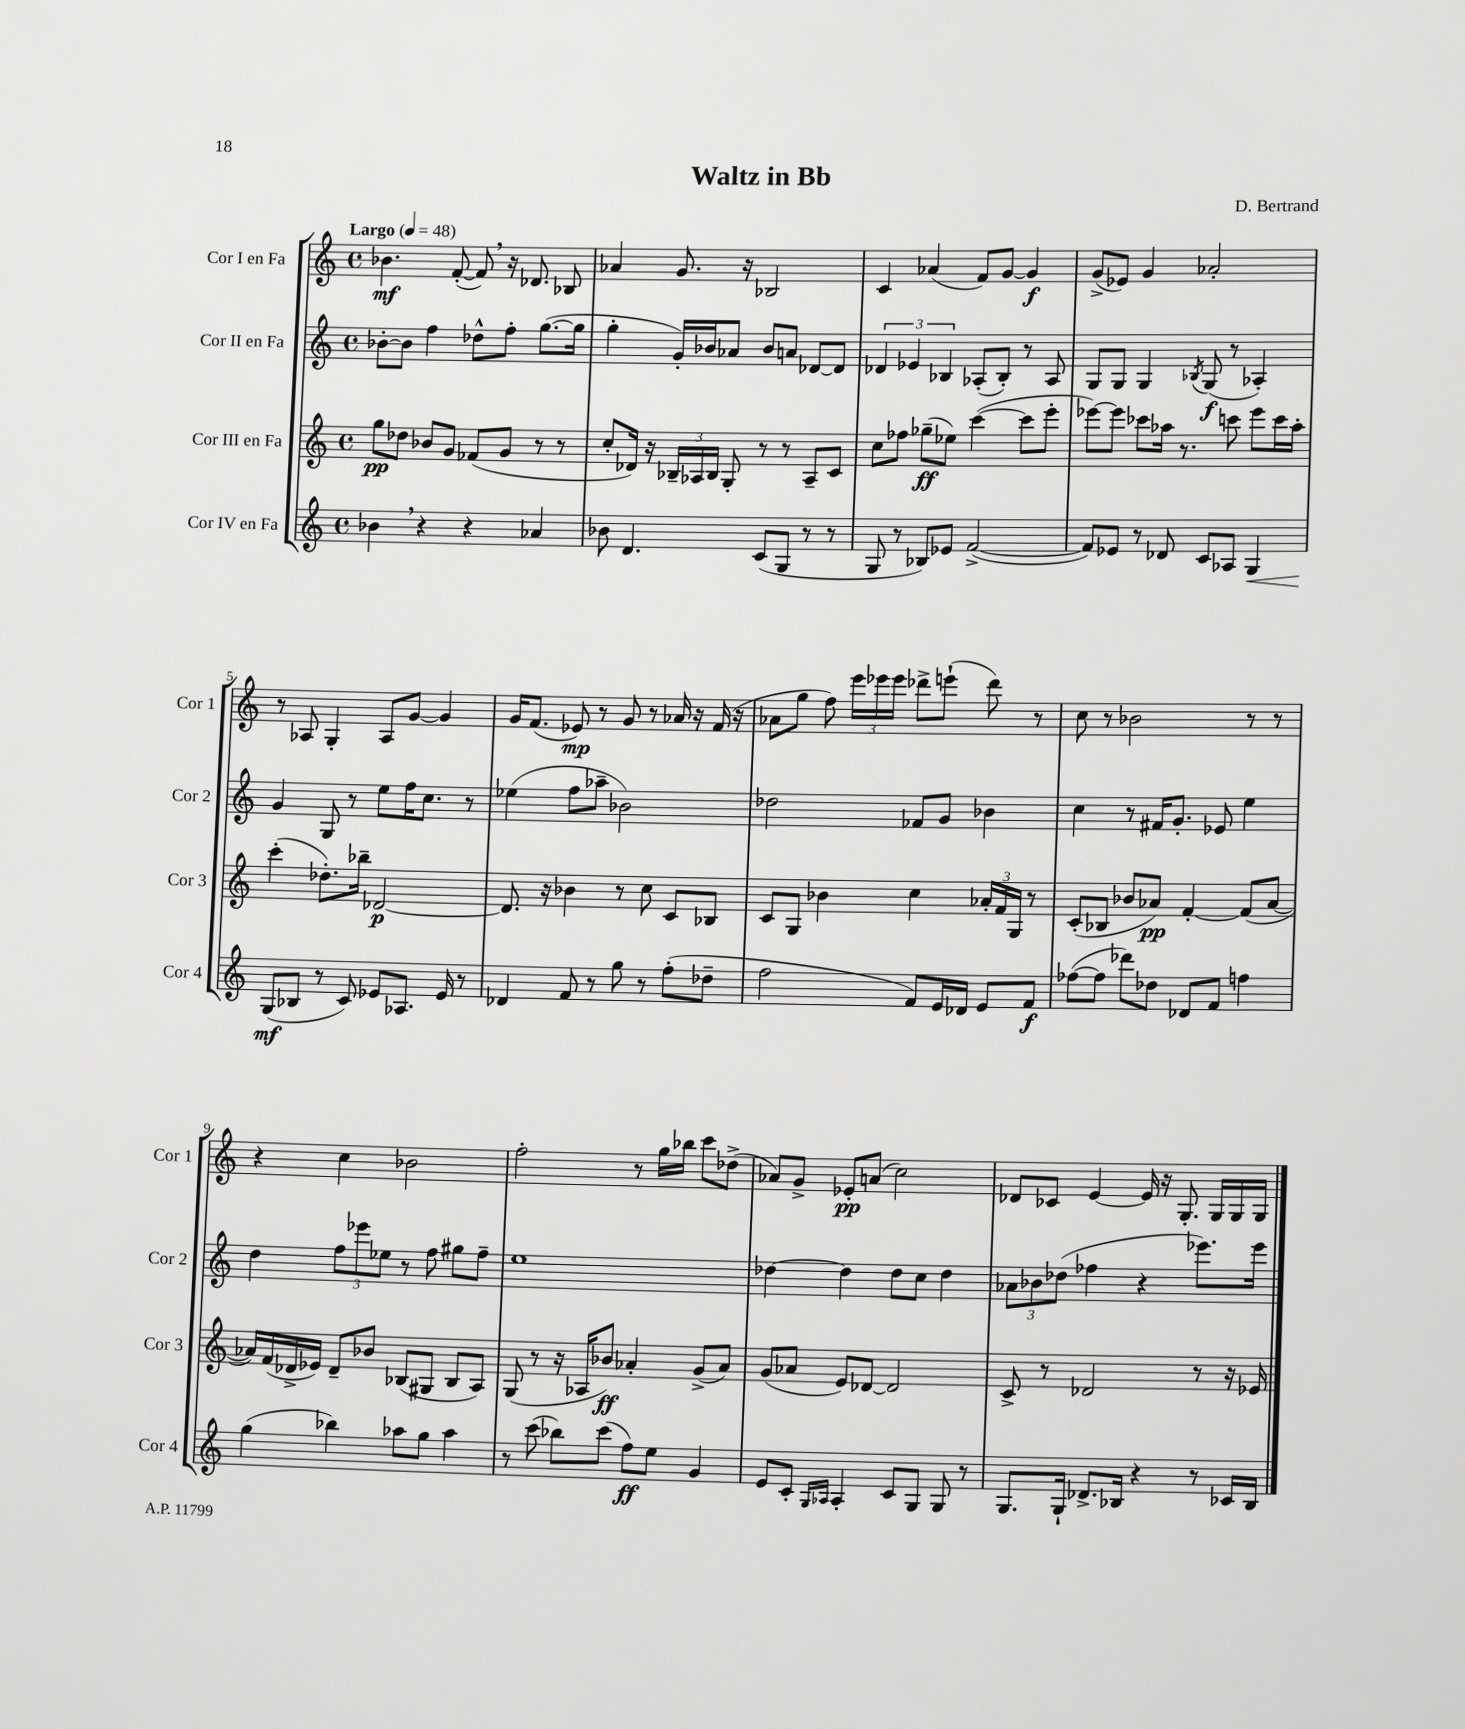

**kern	**dynam	**kern	**dynam	**kern	**dynam	**kern	**dynam
*part4	*part4	*part3	*part3	*part2	*part2	*part1	*part1
*staff4	*staff4	*staff3	*staff3	*staff2	*staff2	*staff1	*staff1
*I"Cor IV en Fa	*	*I"Cor III en Fa	*	*I"Cor II en Fa	*	*I"Cor I en Fa	*
*I'Cor 4	*	*I'Cor 3	*	*I'Cor 2	*	*I'Cor 1	*
*clefG2	*	*clefG2	*	*clefG2	*	*clefG2	*
*k[]	*	*k[]	*	*k[]	*	*k[]	*
*M4/4	*	*M4/4	*	*M4/4	*	*M4/4	*
*met(c)	*	*met(c)	*	*met(c)	*	*met(c)	*
*MM48	*	*MM48	*	*MM48	*	*MM48	*
=1	=1	=1	=1	=1	=1	=1	=1
!	!	!	!	!	!	!LO:TX:a:B:t=Largo	!
4b-X,\	.	8gg\L	pp	[8b-X'\L	.	4.b-X\	mf
.	.	8dd-X\J	.	8b-\J]	.	.	.
4r	.	8b-X/L	.	4ff\	.	.	.
.	.	8g/J	.	.	.	([8f'/	.
4r	.	(8f-X/L	.	8dd-X^^\L	.	8f,/])	.
.	.	8g/J	.	8ff'\J	.	16r	.
.	.	.	.	.	.	8.d-X/	.
4a-X/	.	8r	.	([8.gg\L	.	.	.
.	.	8r	.	.	.	8B-X/	.
.	.	.	.	16gg\Jk]	.	.	.
=2	=2	=2	=2	=2	=2	=2	=2
8b-X\	.	8cc'/L	.	4gg'\	.	4a-X/	.
4.d/	.	16d-X/Jk)	.	.	.	.	.
.	.	16r	.	.	.	.	.
.	.	24B-X~/LL	.	16g'/LL)	.	8.g/	.
.	.	24A-X/	.	.	.	.	.
.	.	.	.	16b-X/J	.	.	.
.	.	24B-/JJ	.	.	.	.	.
.	.	8G'/	.	8a-X/J	.	.	.
.	.	.	.	.	.	16r	.
(8c/L	.	8r	.	8b-/L	.	2B-X/	.
8G/J	.	8r	.	8an/J	.	.	.
8r	.	8A-~/L	.	[8d-X/L	.	.	.
8r	.	8c/J	.	8d-/J]	.	.	.
=3	=3	=3	=3	=3	=3	=3	=3
8G/	.	8cc\L	.	6d-X/	.	4c/	.
8r	.	8ff-X\J	.	.	.	.	.
.	.	.	.	6e-X/	.	.	.
8B-X/L)	.	(8gg-X~\L	ff	.	.	(4a-X/	.
.	.	.	.	6B-X/	.	.	.
8e-X/J	.	8ee-X\J)	.	.	.	.	.
([2f^/	.	([4ccc\	.	(8A-X'/L	.	8f/L)	.
.	.	.	.	8B-'/J)	.	[8g/J	.
.	.	8ccc\L]	.	8r	.	4g/]	f
.	.	8eee'\J	.	8A-/	.	.	.
=4	=4	=4	=4	=4	=4	=4	=4
8f/L])	.	[8eee-X\L)	.	8G/L	.	(8g^/L	.
8e-X/J	.	8eee-\J]	.	8G/J	.	8e-X/J)	.
8r	.	8ccc-X\L	.	4G/	.	4g/	.
8d-X/	.	16aa-X\Jk	.	.	.	.	.
.	.	8.r	.	.	.	.	.
.	.	.	.	8qB-X/	.	.	.
8c/L	.	.	.	(8G/	f	2a-X'/	.
8A-X/J	.	8cccn\	.	8r	.	.	.
!	!LO:HP:b	!	!	!	!	!	!
4G/	<	8eee-\L	.	4A-X'/)	.	.	.
.	.	16ccc\L	.	.	.	.	.
.	.	16aa-'\JJ	.	.	.	.	.
!!LO:LB:g=z
=5	=5	=5	=5	=5	=5	=5	=5
(8G/L	mf	(4ccc'\	.	4g/	.	8r	.
8B-X/J	[	.	.	.	.	8A-X/	.
8r	.	8.dd-X'\L)	.	8G/	.	4G'/	.
8c/)	.	.	.	8r	.	.	.
.	.	16bb-X~\Jk	.	.	.	.	.
8e-X/L	.	[2d-X/	p	8ee\L	.	8A-/L	.
8.A-X/J	.	.	.	16ff\K	.	[8g/J	.
.	.	.	.	8.cc\J	.	.	.
.	.	.	.	.	.	4g/]	.
16e-/	.	.	.	.	.	.	.
8r	.	.	.	8r	.	.	.
=6	=6	=6	=6	=6	=6	=6	=6
4d-X/	.	8.d-/]	.	(4ee-X\	.	16g/KL	.
.	.	.	.	.	.	(8.f/J	.
.	.	16r	.	.	.	.	.
8f/	.	4b-X\	.	8ff\L	.	8e-X/)	mp
8r	.	.	.	8aa-X~\J	.	8r	.
8gg\	.	8r	.	2b-X\)	.	8g/	.
8r	.	8cc\	.	.	.	8r	.
(8ff'\L	.	8c/L	.	.	.	16a-X/	.
.	.	.	.	.	.	16r	.
8dd-X~\J	.	8B-X/J	.	.	.	(16f/	.
.	.	.	.	.	.	16r	.
=7	=7	=7	=7	=7	=7	=7	=7
2ff\	.	8c/L	.	2dd-X\	.	8a-X\L	.
.	.	8G/J	.	.	.	8gg\J	.
.	.	4b-X\	.	.	.	8ff\)	.
.	.	.	.	.	.	24eee\LL	.
.	.	.	.	.	.	24eee-X\	.
.	.	.	.	.	.	24eee-\JJ	.
8f/L)	.	4cc\	.	8f-X/L	.	8ddd-X^\L	.
16e/L	.	.	.	8g/J	.	(8eeen`\J	.
16d-X/JJ	.	.	.	.	.	.	.
8e/L	.	24a-X'/LL	.	4b-X\	.	8ddd-\)	.
.	.	24f/	.	.	.	.	.
.	.	24G/JJ	.	.	.	.	.
8f/J	f	8r	.	.	.	8r	.
=8	=8	=8	=8	=8	=8	=8	=8
([8ff-X\L	.	(8c'/L	.	4cc\	.	8cc\	.
8ff-\J]	.	8B-X/J	.	.	.	8r	.
8ddd-X\L)	.	8b-X/L	.	8r	.	2b-X\	.
8dd-X\J	.	8a-X/J)	pp	16f#X/KL	.	.	.
.	.	.	.	8.g'/J	.	.	.
8d-X/L	.	[4f'/	.	.	.	.	.
8f/J	.	.	.	8e-X/	.	.	.
4ffn\	.	(8f/L]	.	4ee\	.	8r	.
.	.	[8a-/J	.	.	.	8r	.
!!LO:LB:g=z
=9	=9	=9	=9	=9	=9	=9	=9
(4gg\	.	16a-X/LL])	.	4dd\	.	4r	.
.	.	(16f/	.	.	.	.	.
.	.	16d-X^/	.	.	.	.	.
.	.	16e-X/JJ)	.	.	.	.	.
4bb-X\)	.	8d-~/L	.	12ff\L	.	4cc\	.
.	.	.	.	12eee-X\	.	.	.
.	.	8b-X/J	.	.	.	.	.
.	.	.	.	12ee-X\J	.	.	.
8aa-X\L	.	(8B-X/L	.	8r	.	2b-X\	.
8gg\J	.	8G#X/J	.	8ff\	.	.	.
4aa-\	.	8B-/L	.	8gg#X\L	.	.	.
.	.	8A/J)	.	8ff~\J	.	.	.
=10	=10	=10	=10	=10	=10	=10	=10
8r	.	(8G/	.	1ee	.	2ff'\	.
(8ccc\	.	8r	.	.	.	.	.
8bb-X\L)	.	16r	.	.	.	.	.
.	.	16A-X/KL	.	.	.	.	.
(8ccc\J	.	8b-X/J)	ff	.	.	.	.
8ff\L)	ff	4a-X'/	.	.	.	8r	.
8ee\J	.	.	.	.	.	16gg\LL	.
.	.	.	.	.	.	16bb-X\JJ	.
4g/	.	(8g^/L	.	.	.	8ccc\L	.
.	.	8a-/J)	.	.	.	(8dd-X^\J	.
=11	=11	=11	=11	=11	=11	=11	=11
8e/L	.	(8g/L	.	[4dd-X\	.	8a-X/L)	.
8c'/J	.	8a-X/J	.	.	.	8g^/J	.
16qqG/LL	.	.	.	.	.	.	.
16qqA-X/JJ	.	.	.	.	.	.	.
4A-'/	.	8e/L)	.	4dd-\]	.	8e-X'/L	pp
.	.	[8d-X/J	.	.	.	(8an/J	.
8c/L	.	2d-/]	.	8dd-\L	.	2cc\)	.
8G/J	.	.	.	8cc\J	.	.	.
8G/	.	.	.	4dd-\	.	.	.
8r	.	.	.	.	.	.	.
=12	=12	=12	=12	=12	=12	=12	=12
8.G/L	.	8c^/	.	12a-X\L	.	8d-X/L	.
.	.	.	.	12b-X\	.	.	.
.	.	8r	.	.	.	8c-X/J	.
.	.	.	.	(12dd-X\J	.	.	.
16G`/Jk	.	.	.	.	.	.	.
8.d-X^/L	.	2d-X/	.	4ff-X\	.	[4e/	.
16B-X/Jk	.	.	.	.	.	.	.
4r	.	.	.	4r	.	16e/]	.
.	.	.	.	.	.	16r	.
.	.	.	.	.	.	8.G'/	.
8r	.	8r	.	8.eee-X\L)	.	.	.
.	.	.	.	.	.	16G/LL	.
16c-X/LL	.	16r	.	.	.	16G/	.
16B-/JJ	.	16e-X/	.	16eee-\Jk	.	16G/JJ	.
==	==	==	==	==	==	==	==
*-	*-	*-	*-	*-	*-	*-	*-
